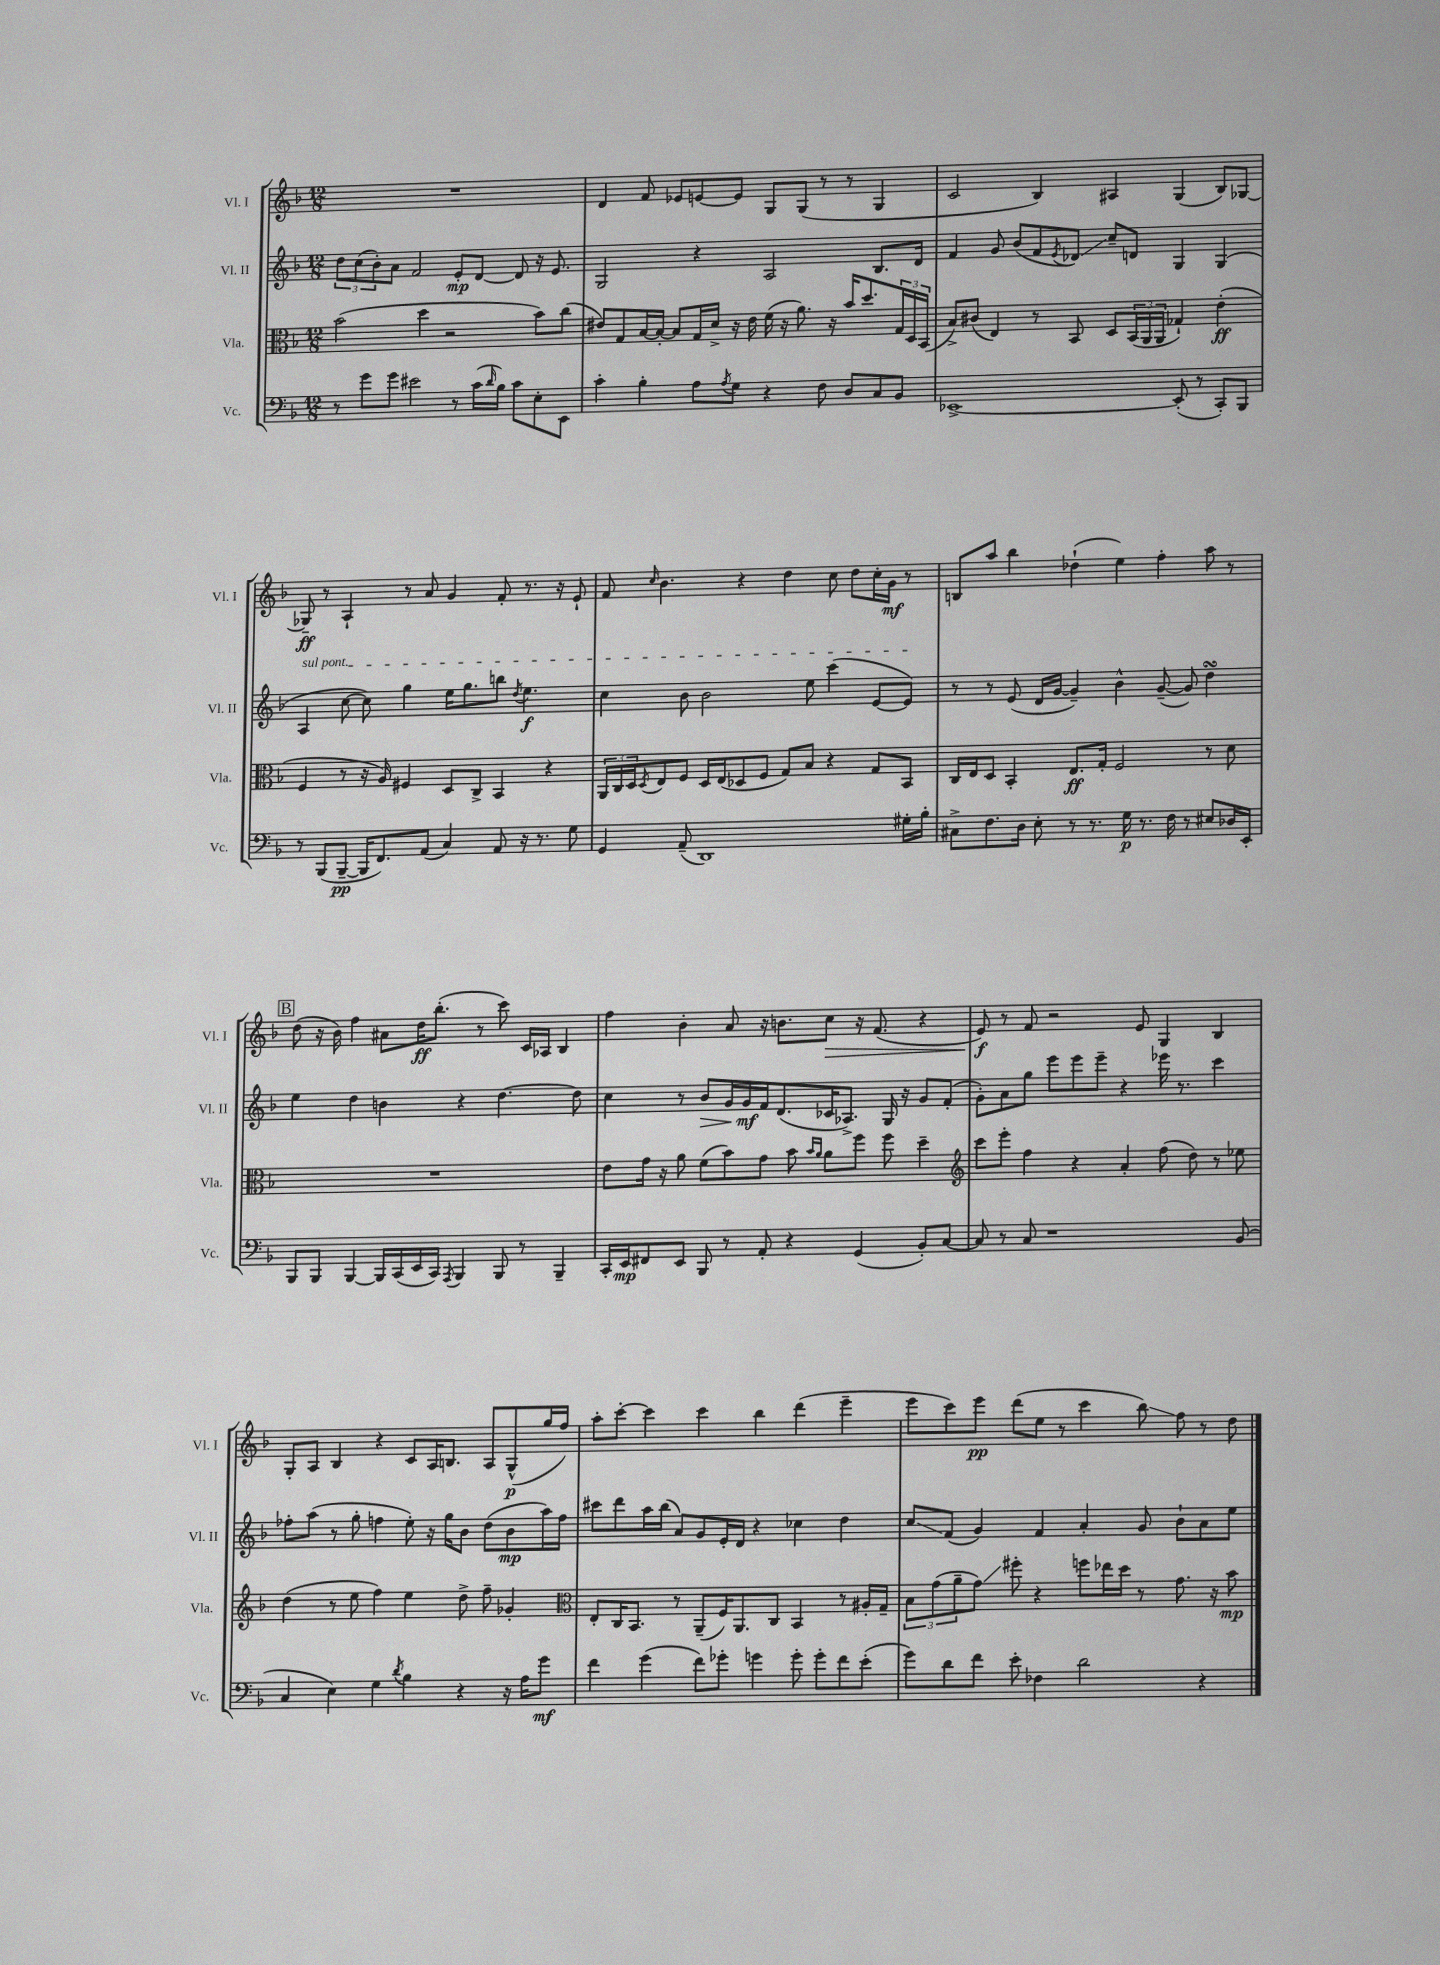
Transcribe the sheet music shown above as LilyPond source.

<<
\new StaffGroup <<
\new Staff = "s0" \with { instrumentName = "Vl. I" shortInstrumentName = "Vl. I" } {
    \clef treble \key f \major \numericTimeSignature \time 12/8
    R1. |
    d'4 f'8 ees'8 e'8~ e'8 g8 g8( r8 r8 g4 |
    c'2 bes4) ais4 g4( bes8) ges8~ |
    ges8--\ff r8 a4-! r8 a'8 g'4 f'8-. r8. r16 e'8-! |
    f'8 \grace { c''16 } bes'4. r4 d''4 c''8 d''8 c''16-. g'16\mf r8 |
    b8 a''8 bes''4 des''4-!( e''4) f''4-. a''8 r8 |
    \mark \markup { \box "B" } d''8( r16 bes'16) f''4 ais'8 d''16\ff bes''8.-.( r8 c'''8) c'16 aes16 bes4 |
    f''4 bes'4-. a'8 r16 b'8. c''8\> r16 f'8.( r4 |
    e'8\f\!) r8 f'8 r2 e'8 g4 bes4 |
    g8-. a8 bes4 r4 c'8 a16 b8. a8 g8-^\p( g''16 f''16) |
    a''8-. c'''8~-. c'''4 c'''4 bes''4 d'''4( e'''4-- |
    e'''8 c'''8) e'''8\pp d'''8( e''8 r8 c'''4 bes''8\glissando) f''8 r8 d''8 \bar "|." |
}
\new Staff = "s1" \with { instrumentName = "Vl. II" shortInstrumentName = "Vl. II" } {
    \clef treble \key f \major \numericTimeSignature \time 12/8
    \tuplet 3/2 { d''8 c''8( bes'8-.) } a'8 f'2 e'8-.\mp d'8~ d'8 r16 e'8. |
    g2 r4 a2 bes8. d'16 |
    f'4 g'8 bes'8( f'8 \acciaccatura { e'8 } des'8\glissando) c''8-- d'8 g4 g4( |
    \once \override TextSpanner.bound-details.left.text = \markup { \italic "sul pont." } a4\startTextSpan c''8~ c''8) g''4 e''16 g''8. b''8 \acciaccatura { d''8 } e''4.\f |
    c''4 bes'8 bes'2 e''8 c'''4( e'8~ e'8\stopTextSpan) |
    r8 r8 e'8( d'16 g'16~ g'4--) bes'4-^ g'8~--( g'8) d''4\turn |
    \mark \markup { \box "B" } e''4 d''4 b'4 r4 d''4.~ d''8 |
    c''4 r8 bes'8\> g'16 g'16\mf\! f'16 d'8.( ces'16 aes8.->) g16 r16 g'8 f'8-.( |
    g'8-.) a'8 g''8 e'''8 e'''8 e'''8-- r4 ees'''16 r8. c'''4 |
    fes''8-. a''8( r8 g''8-. f''4 e''8-.) r16 g''16 bes'8 d''8( bes'8\mp a''16) f''16 |
    cis'''8 d'''8 a''16 bes''16( a'8) g'8 e'16-. d'16 r4 ces''4 d''4 |
    c''8\glissando f'8( g'4) f'4 a'4-. g'8 bes'8-! a'8 e''8 \bar "|." |
}
\new Staff = "s2" \with { instrumentName = "Vla." shortInstrumentName = "Vla." } {
    \clef alto \key f \major \numericTimeSignature \time 12/8
    bes'2( d''4 r2 bes'8) c''8( |
    eis'8) g8 bes16~ bes16~-. bes8 g16 d'16-> r16 eis'16 f'16( r16 a'8.) r16 bes'16 d''8. \tuplet 3/2 { g16 d16 bes,16( } |
    bes8->) cis'8( e4) r8 bes,8 d8 \tuplet 3/2 { bes,16( a,16 a,16 } ges4-!) e'4-.\ff( |
    f4 r8 r16 a16) fis4 d8 c8-> bes,4 r4 |
    \tuplet 3/2 { a,16 c16 d16 } \acciaccatura { d8 } e8 f8 d16 e16( des8 f8 g8) bes8 r4 g8 bes,8 |
    c16 e16 d8 bes,4-. e8.\ff g16-. f2 r8 d'8 |
    \mark \markup { \box "B" } R1. |
    e'8 g'16 r16 a'8 f'8( bes'8) g'8 bes'8 \grace { bes'16 a'16 } a'8 f''8 f''8 d''4-- |
    \clef treble c'''8 e'''8-. f''4 r4 a'4-. f''8( d''8) r8 ees''8 |
    d''4( r8 e''8 f''4) e''4 d''8-> f''8-- ges'4-. |
    \clef alto e8-. c16 bes,8. r8 a,8--( f16) a,8. c8 bes,4 r8 ais16-. g16-- |
    \tuplet 3/2 { bes8 g'8( a'8-- } g'8\glissando) fis''8-. r4 f''8 ees''16 d''16 r8 g'8. r16 bes'8\mp \bar "|." |
}
\new Staff = "s3" \with { instrumentName = "Vc." shortInstrumentName = "Vc." } {
    \clef bass \key f \major \numericTimeSignature \time 12/8
    r8 g'8 g'8 eis'2 r8 c'16( \grace { d'16 } bes16) c'8 e8-. e,8 |
    c'4-. bes4-. a8 \acciaccatura { a8 } g8 r4 f8 d8 c8 bes,8 |
    ees,1~-> ees,8-.( r8 c,8-.) bes,,8 |
    r8 bes,,8( bes,,8~--\pp bes,,16 f,8.) a,8( c4) a,8 r16 r8. g8 |
    g,4 a,8--( d,1) gis16-. bes16-. |
    cis8-> f8. d16 e8-. r8 r8. g16\p r8. f16 r8 eis8 des16 e,16-. |
    \mark \markup { \box "B" } bes,,8 bes,,8 bes,,4~ bes,,16 c,16( e,16 c,16) \acciaccatura { a,,8 } bes,,4 bes,,8 r8 bes,,4-- |
    c,16-. e,16\mp fis,8 e,8 bes,,8 r8 a,8-. r4 g,4( bes,8-.) c8~ |
    c8 r8 c8 r1 bes,8( |
    c4 e4) g4 \acciaccatura { d'8 } bes4 r4 r16 a16 g'8\mf |
    f'4 g'4( f'8) ges'8-. g'4 g'8-. g'8-. f'8 e'8-.( |
    g'8) d'8 f'8 e'8-. fes4 d'2 r4 \bar "|." |
}
>>
>>
\layout { \context { \Score \remove "Bar_number_engraver" } }
